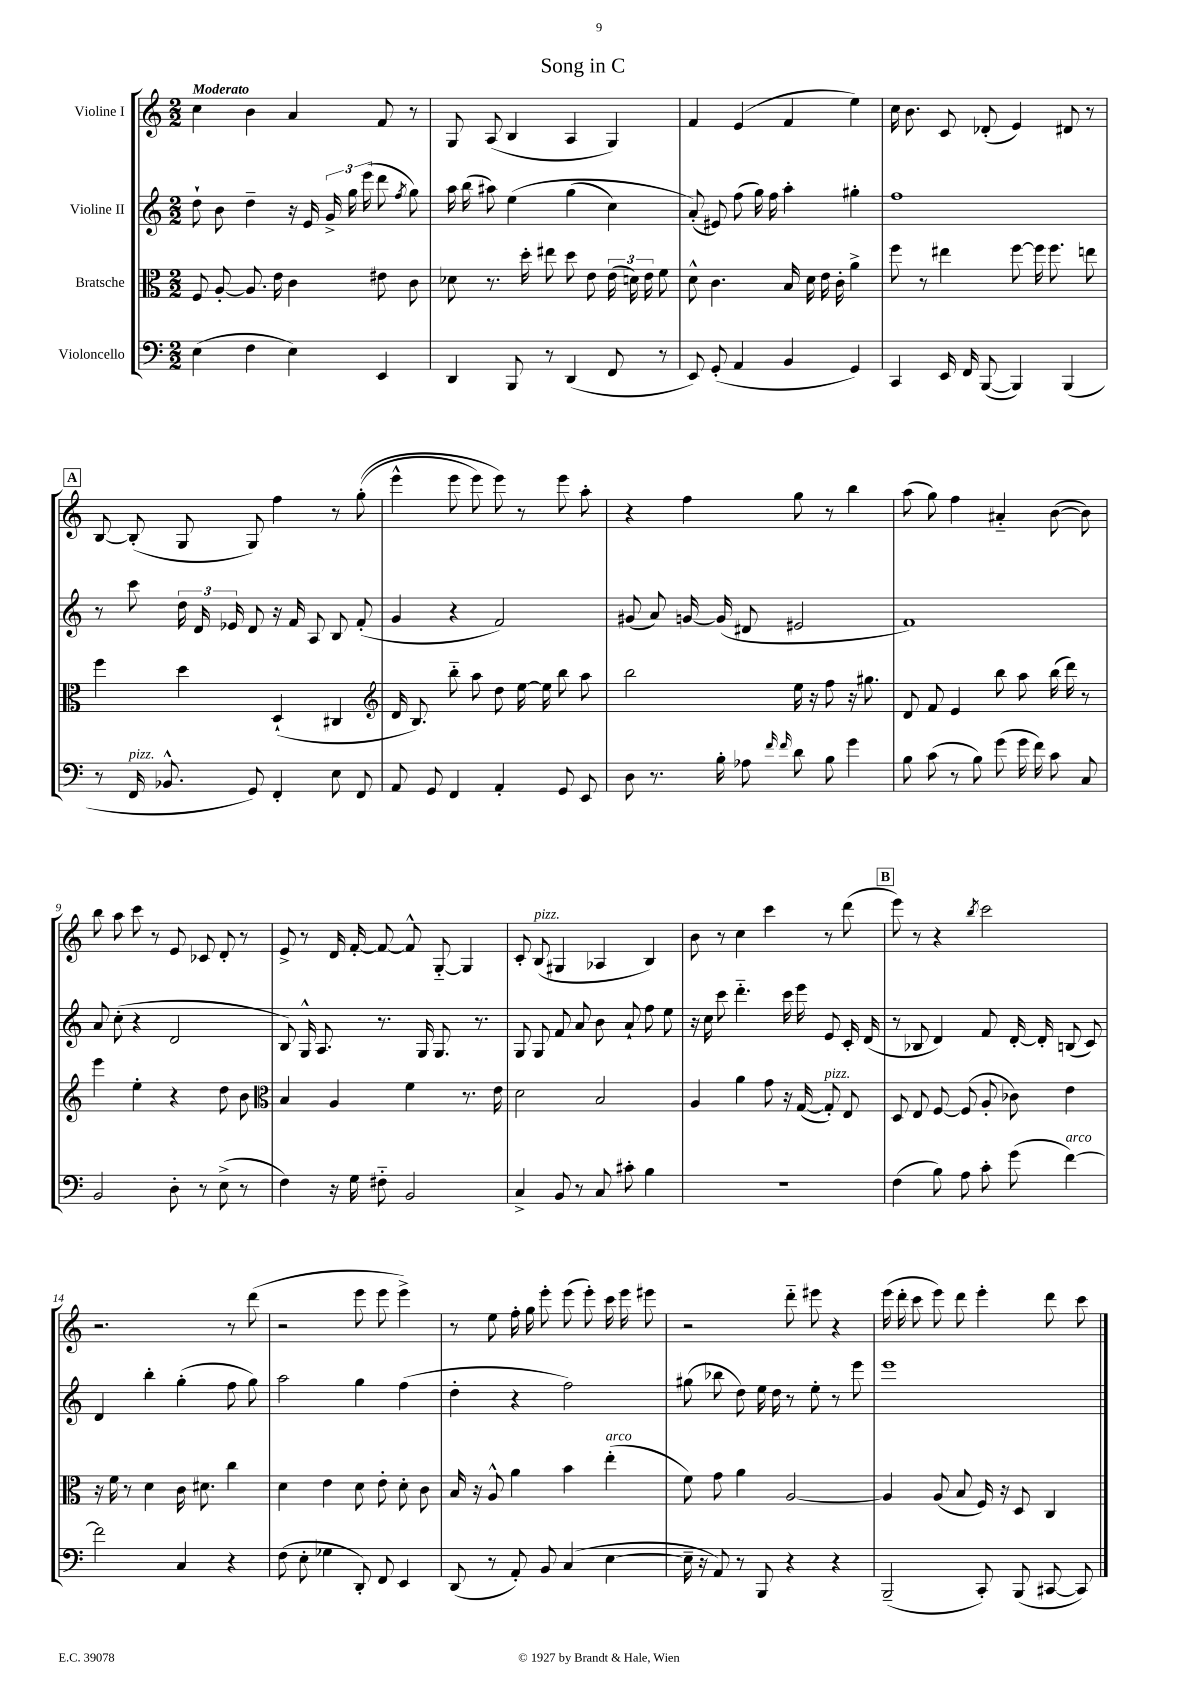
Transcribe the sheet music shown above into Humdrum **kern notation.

**kern	**kern	**kern	**kern
*staff4	*staff3	*staff2	*staff1
*clefF4	*clefC3	*clefG2	*clefG2
*k[]	*k[]	*k[]	*k[]
*M2/2	*M2/2	*M2/2	*M2/2
(4E	8F	8dd`	4cc
.	[8A'	8b	.
4F	8.A]	4dd~	4b
.	16e	.	.
4E)	4c	16r	4a
.	.	16e	.
.	.	24g^	.
.	.	24gg	.
.	.	(24eee	.
4EE	8e#	8ddd	8f
.	.	8qff	.
.	8c	8gg)	8r
=	=	=	=
4DD	8d-	16aa	8G
.	.	(16bb	.
.	8.r	8aa#)	(8A
8BBB	.	&(4ee	4B
.	16dd'	.	.
8r	8ee#	.	.
(4DD	8dd	(4gg	4A
.	8e	.	.
8FF	(24e	4cc)	4G)
.	24d)	.	.
.	24e	.	.
8r	8f	.	.
=	=	=	=
8EE)	8d^^	(8a'&)	4f
(8GG'	4.c	8e#)	.
4AA	.	(8ff	(4e
.	.	16gg)	.
.	.	16ff	.
4BB	16B	4aa'	4f
.	16d	.	.
.	16e	.	.
.	16c'	.	.
4GG)	4a^	4gg#'	4ee)
=	=	=	=
4CC	8ff	1ff	16cc
.	.	.	8.b
.	8r	.	.
16EE	4ee#	.	8c
16FF	.	.	.
([8BBB	.	.	(8d-'
4BBB])	[8ff	.	4e)
.	16ff]	.	.
.	8.ff	.	.
(4BBB	.	.	8d#
.	8ee	.	8r
=	=	=	=
8r	4ff	8r	[8B
16FF	.	8ccc	(8B']
8.BB-^^	.	.	.
.	4dd	24dd	8G
.	.	24d	.
.	.	24e-	.
8GG)	.	8d	8G)
4FF'	(4D`	16r	4ff
.	.	16f	.
.	.	8A	.
8E	4C#	8B	8r
8FF	.	(8f'	&((8gg'
=	=	=	=
*	*clefG2	*	*
8AA	16d	4g	4eee^^
.	8.B)	.	.
8GG	.	.	.
4FF	8bb'~	4r	8eee
.	8aa	.	8eee)
4AA'	8dd	2f)	8eee&)
.	[16ee	.	8r
.	16ee]	.	.
8GG	8bb	.	8eee
8EE	8aa	.	8aa'
=	=	=	=
8D	2bb	(8g#	4r
8.r	.	8a)	.
.	.	[16g	4ff
16B'	.	(16g]	.
8A-	.	8d#	.
16qqf	.	.	.
16qqf	.	.	.
8d	16ee	2e#	8gg
.	16r	.	.
8B	8ff	.	8r
4g	16r	.	4bb
.	8.gg#	.	.
=	=	=	=
8B	8d	1f)	(8aa
(8c	8f	.	8gg)
8r	4e	.	4ff
8B)	.	.	.
(8g	8bb	.	4a#'~
16g	8aa	.	.
16f)	.	.	.
8c	(16bb	.	([8b
.	16ddd)	.	.
8C	8r	.	8b])
=	=	=	=
2BB	4eee	8a	8bb
.	.	(8cc'	8aa
.	4ee'	4r	8ccc
.	.	.	8r
8D'	4r	2d	8e
8r	.	.	8c-
(8E^	8dd	.	8d'
8r	8b	.	8r
=	=	=	=
*	*clefC3	*	*
4F)	4B	8B)	8e^
.	.	16G^^	8r
.	.	8.A	.
16r	4A	.	16d
16G	.	.	[16f'
8F#'~	.	8.r	8f_
2BB	4f	.	8f^^]
.	.	16G	.
.	.	8.G	[8G'~
.	8.r	.	4G]
.	.	8.r	.
.	16e	.	.
=	=	=	=
4C^	2d	8G	8c'
.	.	8G	(8B
8BB	.	8f	4G#
8r	.	8a	.
8C	2B	8b	4A-
8c#'	.	8a`	.
4B	.	8ff	4B)
.	.	8ee	.
=	=	=	=
1r	4A	16r	8b
.	.	16cc	.
.	.	8ccc	8r
.	4a	4.ddd'~	4cc
.	8g	.	4ccc
.	16r	16ccc	.
.	([16G	16eee	.
.	8G'])	8e	8r
.	8E	16c'	(8ddd
.	.	(16d	.
=	=	=	=
(4F	8D	8r	8eee)
.	8E	8B-	8r
8B)	[8F	4d)	4r
8A	(8F]	.	.
.	.	.	8qbb
8c'	8A'	8f	2ccc
(8g	8c-)	[16d'	.
.	.	16d']	.
[4f)	4e	(8B	.
.	.	8c)	.
=	=	=	=
2f]	16r	4d	2.r
.	16f	.	.
.	8r	.	.
.	4d	4bb'	.
4C	16c	(4gg'	.
.	8.d#	.	.
4r	4cc	8ff	8r
.	.	8gg)	(8ddd
=	=	=	=
(8F	4d	2aa	2r
8E'	.	.	.
4G-	4e	.	.
8DD')	8d	4gg	8eee
8FF	8e'	.	8eee
4EE	8d'	(4ff	4eee^)
.	8c	.	.
=	=	=	=
(8DD	16B	4dd'	8r
.	16r	.	.
8r	8A^^	.	8ee
8AA')	4a	4r	16ff'
.	.	.	16gg
8BB	.	.	8eee'
(4C	4b	2ff)	(8eee
.	.	.	8eee')
[4E	(4ee'	.	16ccc
.	.	.	16eee
.	.	.	8eee#
=	=	=	=
16E~]	8f)	(8gg#	2r
16r	.	.	.
8AA)	8g	8bb-	.
8r	4a	8dd)	.
8BBB	.	16ee	.
.	.	16dd	.
4r	[2A	8r	8ddd'~
.	.	8ee'	8eee#
4r	.	8r	4r
.	.	8eee	.
=	=	=	=
(2BBB~	4A]	1eee	(16eee
.	.	.	16ddd'
.	.	.	8ccc
.	(8A	.	8eee)
.	8B	.	8ddd
8CC')	16F)	.	4eee'
.	16r	.	.
(8BBB	8D	.	.
[8CC#	4C	.	8ddd
8CC#])	.	.	8ccc
==	==	==	==
*-	*-	*-	*-
